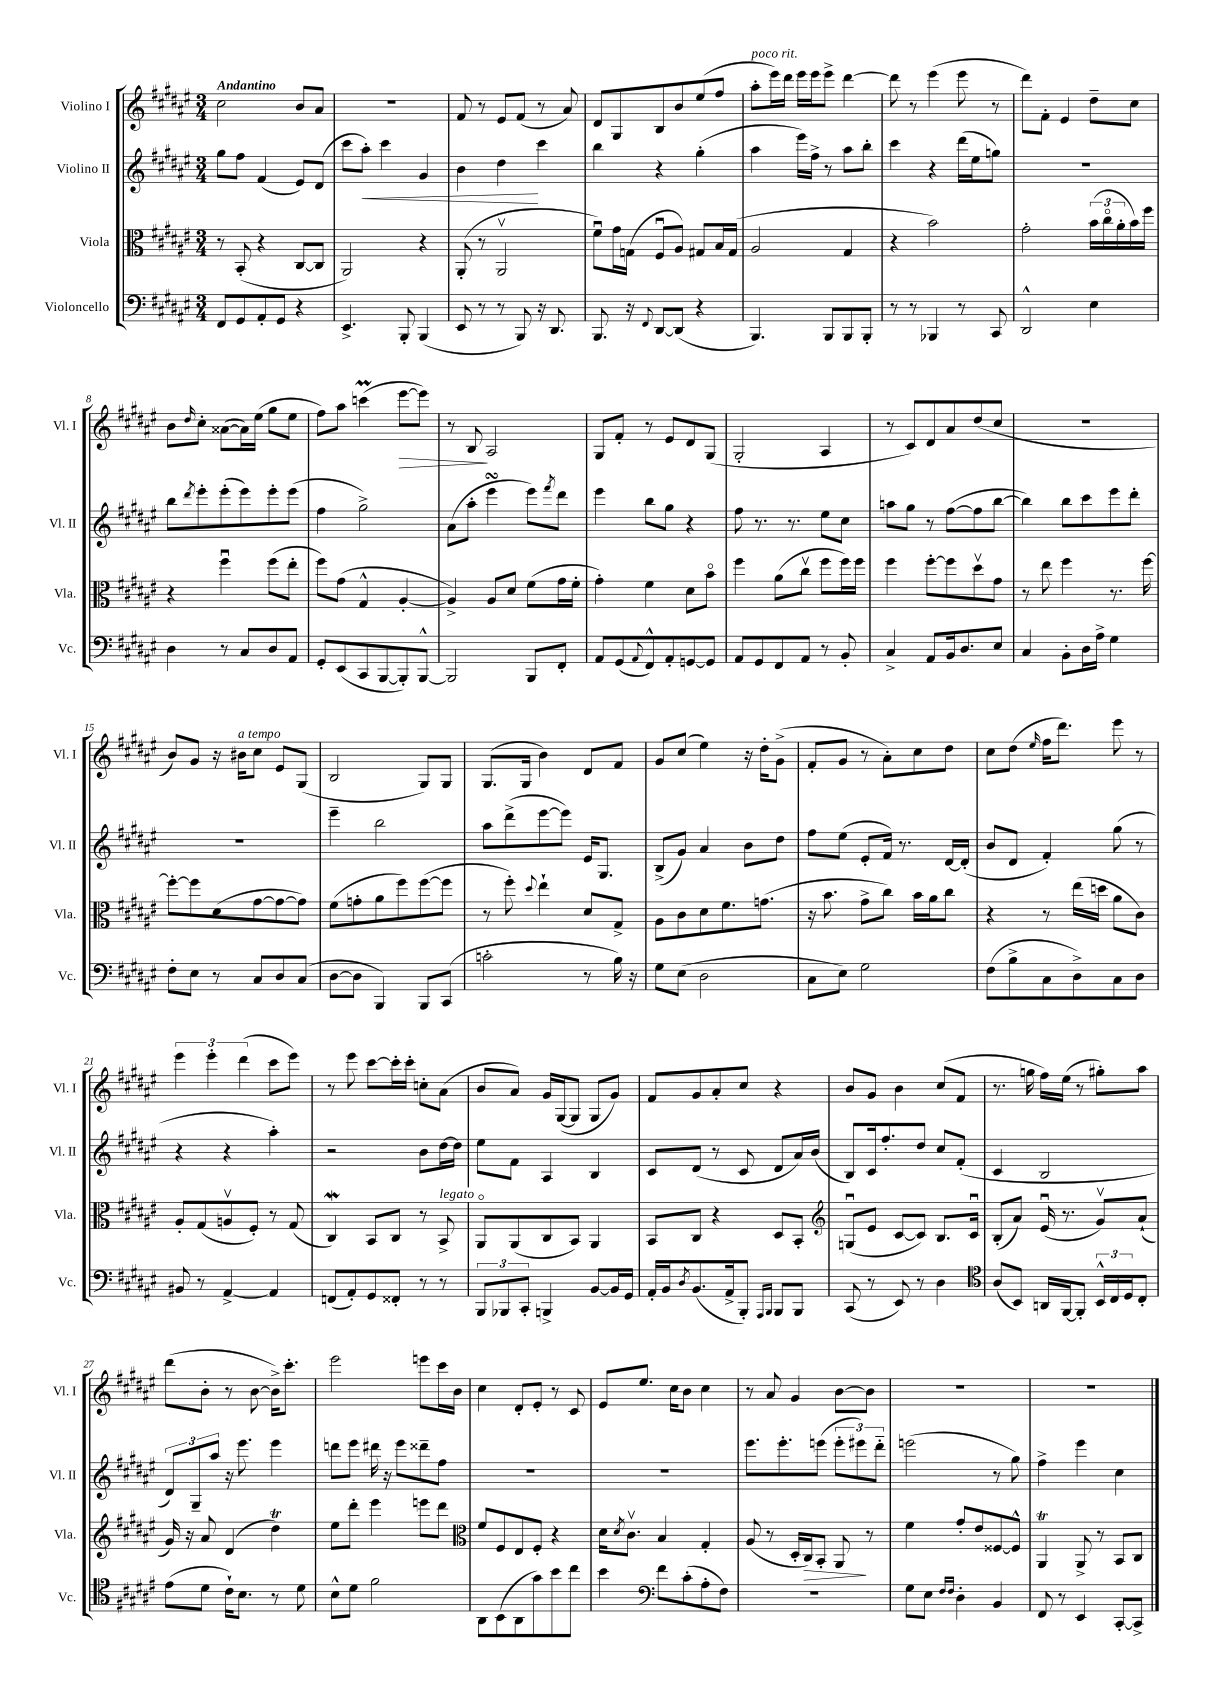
<<
\new StaffGroup <<
\new Staff = "s0" \with { instrumentName = "Violino I" shortInstrumentName = "Vl. I" } {
    \clef treble \key fis \major \numericTimeSignature \time 3/4 \tempo "Andantino"
    cis''2 b'8 ais'8 |
    R2. |
    fis'8 r8 eis'8 fis'8( r8 ais'8) |
    dis'8 gis8 b8 b'8 eis''8( fis''8 |
    ais''8-.^\markup { \italic "poco rit." } eis'''16) dis'''16 eis'''16 eis'''16 eis'''8-> dis'''4~ |
    dis'''8 r8 eis'''4( eis'''8 r8 |
    dis'''8) fis'8-. eis'4 dis''8-- cis''8 |
    b'8 \grace { dis''16 } cis''8-. aisis'8~( aisis'16) eis''16( gis''8 eis''8 |
    fis''8) ais''8 c'''4\prall( eis'''8~\> eis'''8) |
    r8 b8\! ais2 |
    gis8 fis'8-. r8 eis'8 dis'8 gis8( |
    gis2-. ais4 |
    r8 cis'8) dis'8 ais'8 dis''8( cis''8 |
    R2. |
    b'8) gis'8 r16 bis'16^\markup { \italic "a tempo" } cis''8 eis'8 gis8( |
    b2 gis8) gis8 |
    gis8.( gis16 b'4) dis'8 fis'8 |
    gis'8 cis''8( eis''4) r16 dis''16-. gis'8->( |
    fis'8-. gis'8 r8 ais'8-.) cis''8 dis''8 |
    cis''8 dis''8( \grace { eis''16 } fis''16 dis'''8.) eis'''8 r8 |
    \tuplet 3/2 { eis'''4 eis'''4-. dis'''4( } cis'''8 eis'''8) |
    r8 eis'''8 cis'''8~ cis'''16-. cis'''16-. c''8-. ais'8( |
    b'8 ais'8) gis'16 gis16~( gis8 gis8 gis'8) |
    fis'8 gis'8 ais'8-. cis''8 r4 |
    b'8 gis'8 b'4 cis''8( fis'8 |
    r8. g''16 fis''16) eis''16( r8 gis''8-.) ais''8 |
    dis'''8( b'8-. r8 b'8~ b'16->) cis'''8.-. |
    eis'''2 e'''8 cis'''16 b'16 |
    cis''4 dis'8-. eis'8-. r8 cis'8 |
    eis'8 eis''8. cis''16 b'8 cis''4 |
    r8 ais'8 gis'4 b'8~ b'8 |
    R2. |
    R2. \bar "|." |
}
\new Staff = "s1" \with { instrumentName = "Violino II" shortInstrumentName = "Vl. II" } {
    \clef treble \key fis \major \numericTimeSignature \time 3/4
    gis''8 fis''8 fis'4( eis'8) dis'8( |
    cis'''8 ais''8-.\<) cis'''4 gis'4 |
    b'4 dis''4\! cis'''4 |
    b''4 r4 gis''4-.( |
    ais''4 eis'''16) fis''16-> r8 ais''8 b''8-. |
    cis'''4 r4 dis'''16( eis''16 g''8) |
    R2. |
    b''8 \acciaccatura { dis'''8 } eis'''8-. eis'''8-.( eis'''8) eis'''8-. eis'''8( |
    fis''4 gis''2->) |
    ais'8( ais''8-. eis'''4\turn eis'''8) \acciaccatura { fis'''8 } dis'''8 |
    eis'''4 b''8 gis''8 r4 |
    fis''8 r8. r8. eis''8 cis''8 |
    a''8 gis''8 r8 fis''8~( fis''8 b''8~ |
    b''4) b''8 cis'''8 eis'''8 dis'''8-. |
    R2. |
    eis'''4-- b''2 |
    ais''8 dis'''8->( eis'''8~ eis'''8) eis'16 gis8. |
    b8->( gis'8) ais'4 b'8 dis''8 |
    fis''8 eis''8( eis'8-. fis'16) r8. dis'16~ dis'16-.( |
    b'8 dis'8 fis'4-.) gis''8( r8 |
    r4 r4 ais''4-.) |
    r2 b'8 dis''16~ dis''16 |
    eis''8 fis'8 ais4 b4 |
    cis'8 dis'8( r8 cis'8 dis'8 ais'16) b'16( |
    b8) cis'16 fis''8.-. dis''8 cis''8 fis'8-.( |
    cis'4 b2 |
    \tuplet 3/2 { dis'8) gis8-- ais''8 } r16 eis'''8. eis'''4 |
    d'''8 eis'''8 dis'''16 r16 eis'''8 disis'''8-- fis''8 |
    R2. |
    R2. |
    eis'''8. eis'''8.-. e'''8( \tuplet 3/2 { e'''8-. eis'''8) dis'''8-_ } |
    e'''2( r8 gis''8) |
    fis''4-> eis'''4 cis''4 \bar "|." |
}
\new Staff = "s2" \with { instrumentName = "Viola" shortInstrumentName = "Vla." } {
    \clef alto \key fis \major \numericTimeSignature \time 3/4
    r8 b,8-.( r4 cis8~ cis8 |
    ais,2) r4 |
    ais,8-.( r8 ais,2\upbow |
    fis'8\downbow) gis'16 g16( fis8\downbow ais8) gis8 b16 gis16( |
    ais2 gis4 |
    r4 b'2) |
    gis'2-. \tuplet 3/2 { b'16( cis''16\flageolet ais'16-. } b'16) fis''16 |
    r4 fis''4\downbow fis''8( eis''8-. |
    fis''8) gis'8( gis4-^ ais4~-. |
    ais4->) ais8 dis'8 fis'8( gis'16 fis'16-. |
    gis'4-.) fis'4 dis'8 b'8\flageolet |
    fis''4 ais'8( cis''8\upbow fis''8 fis''16) fis''16 |
    fis''4 fis''8~-. fis''8 dis''8\upbow gis'8 |
    r8 eis''8 fis''4 r8. fis''16~ |
    fis''8~-. fis''8 dis'8( gis'8~ gis'8~ gis'8) |
    fis'8( g'8-. ais'8 fis''8) fis''8~( fis''8 |
    r8 fis''8-.) \appoggiatura { dis''8 } eis''4-! dis'8 gis8-> |
    ais8 cis'8 dis'8 fis'8. g'8.( |
    r16 b'8. gis'8-> cis''8) b'16 ais'16 cis''8 |
    r4 r8 eis''16( d''16 ais'8 cis'8) |
    ais8-. gis8( a8\upbow fis8-.) r8 gis8( |
    cis4\mordent) b,8 cis8 r8 b,8->^\markup { \italic "legato" } |
    ais,8\flageolet ais,8( cis8 b,8) ais,4 |
    b,8 cis8 r4 dis8 b,8-. |
    \clef treble g8\downbow( eis'8 cis'8~ cis'8) b8. cis'16\downbow |
    b8-.( ais'8) eis'16\downbow( r8. gis'8\upbow) ais'8-!( |
    gis'16) r16 ais'8 dis'4( dis''4\trill) |
    eis''8 dis'''8-. eis'''4 e'''8 dis'''8 |
    \clef alto fis'8 fis8 eis8 fis8-. r4 |
    dis'16 \acciaccatura { dis'8 } cis'8.\upbow b4 gis4-. |
    ais8( r8 dis16-. cis16\>) b,8-. ais,8\! r8 |
    fis'4 gis'8-. eis'8 fisis8~ fisis8-^ |
    ais,4\trill ais,8-> r8 b,8 cis8 \bar "|." |
}
\new Staff = "s3" \with { instrumentName = "Violoncello" shortInstrumentName = "Vc." } {
    \clef bass \key fis \major \numericTimeSignature \time 3/4
    fis,8 gis,8 ais,8-. gis,8 r4 |
    eis,4.-> b,,8-. b,,4( |
    eis,8 r8 r8 b,,8) r16 dis,8. |
    b,,8. r16 \appoggiatura { fis,8 } dis,8~ dis,8( r4 |
    b,,4.) b,,8 b,,8 b,,8-. |
    r8 r8 bes,,4 r8 cis,8 |
    dis,2-^ eis4 |
    dis4 r8 cis8 dis8 ais,8 |
    gis,8-. eis,8( cis,8 b,,8~ b,,8-.) b,,8~-^ |
    b,,2 b,,8 fis,8-. |
    ais,8 gis,8( \appoggiatura { ais,8 } fis,8-^) ais,8-. g,8~ g,8 |
    ais,8 gis,8 fis,8 ais,8 r8 b,8-. |
    cis4-> ais,8 b,16 dis8. eis8 |
    cis4 b,8-. dis16 ais16-> gis4 |
    fis8-. eis8 r8 cis8 dis8 cis8( |
    dis8~ dis8 b,,4) b,,8 cis,8( |
    c'2-. r8 b16) r16 |
    gis8 eis8( dis2 |
    cis8 eis8) gis2 |
    fis8( b8-> cis8 dis8->) cis8 dis8 |
    bis,8 r8 ais,4~-> ais,4 |
    f,8( ais,8-.) gis,8 fisis,8-. r8 r8 |
    \tuplet 3/2 { b,,8 bes,,8 cis,8-. } b,,4-> b,8~ b,16 gis,16 |
    ais,16-. b,16 \acciaccatura { dis8 } b,8.( ais,16-> b,,8-.) \grace { ais,,16 b,,16 } b,,8 b,,8 |
    cis,8( r8 eis,8) r8 dis4 |
    \clef tenor ais8( b,8) a,16 fis,16~ fis,8-. \tuplet 3/2 { b,16-^ cis16 dis16 } cis8-. |
    eis'8( dis'8 cis'16-!) b8. r8 dis'8 |
    b8-^ dis'8 fis'2 |
    ais,8 b,8( ais,8 gis'8) b'8 cis''8 |
    b'4 \clef bass fis'8 cis'8-.( ais8-. fis8) |
    R2. |
    gis8 eis8 \grace { fis16 fis16 } dis4-. b,4 |
    fis,8 r8 eis,4 cis,8~-. cis,8-> \bar "|." |
}
>>
>>
